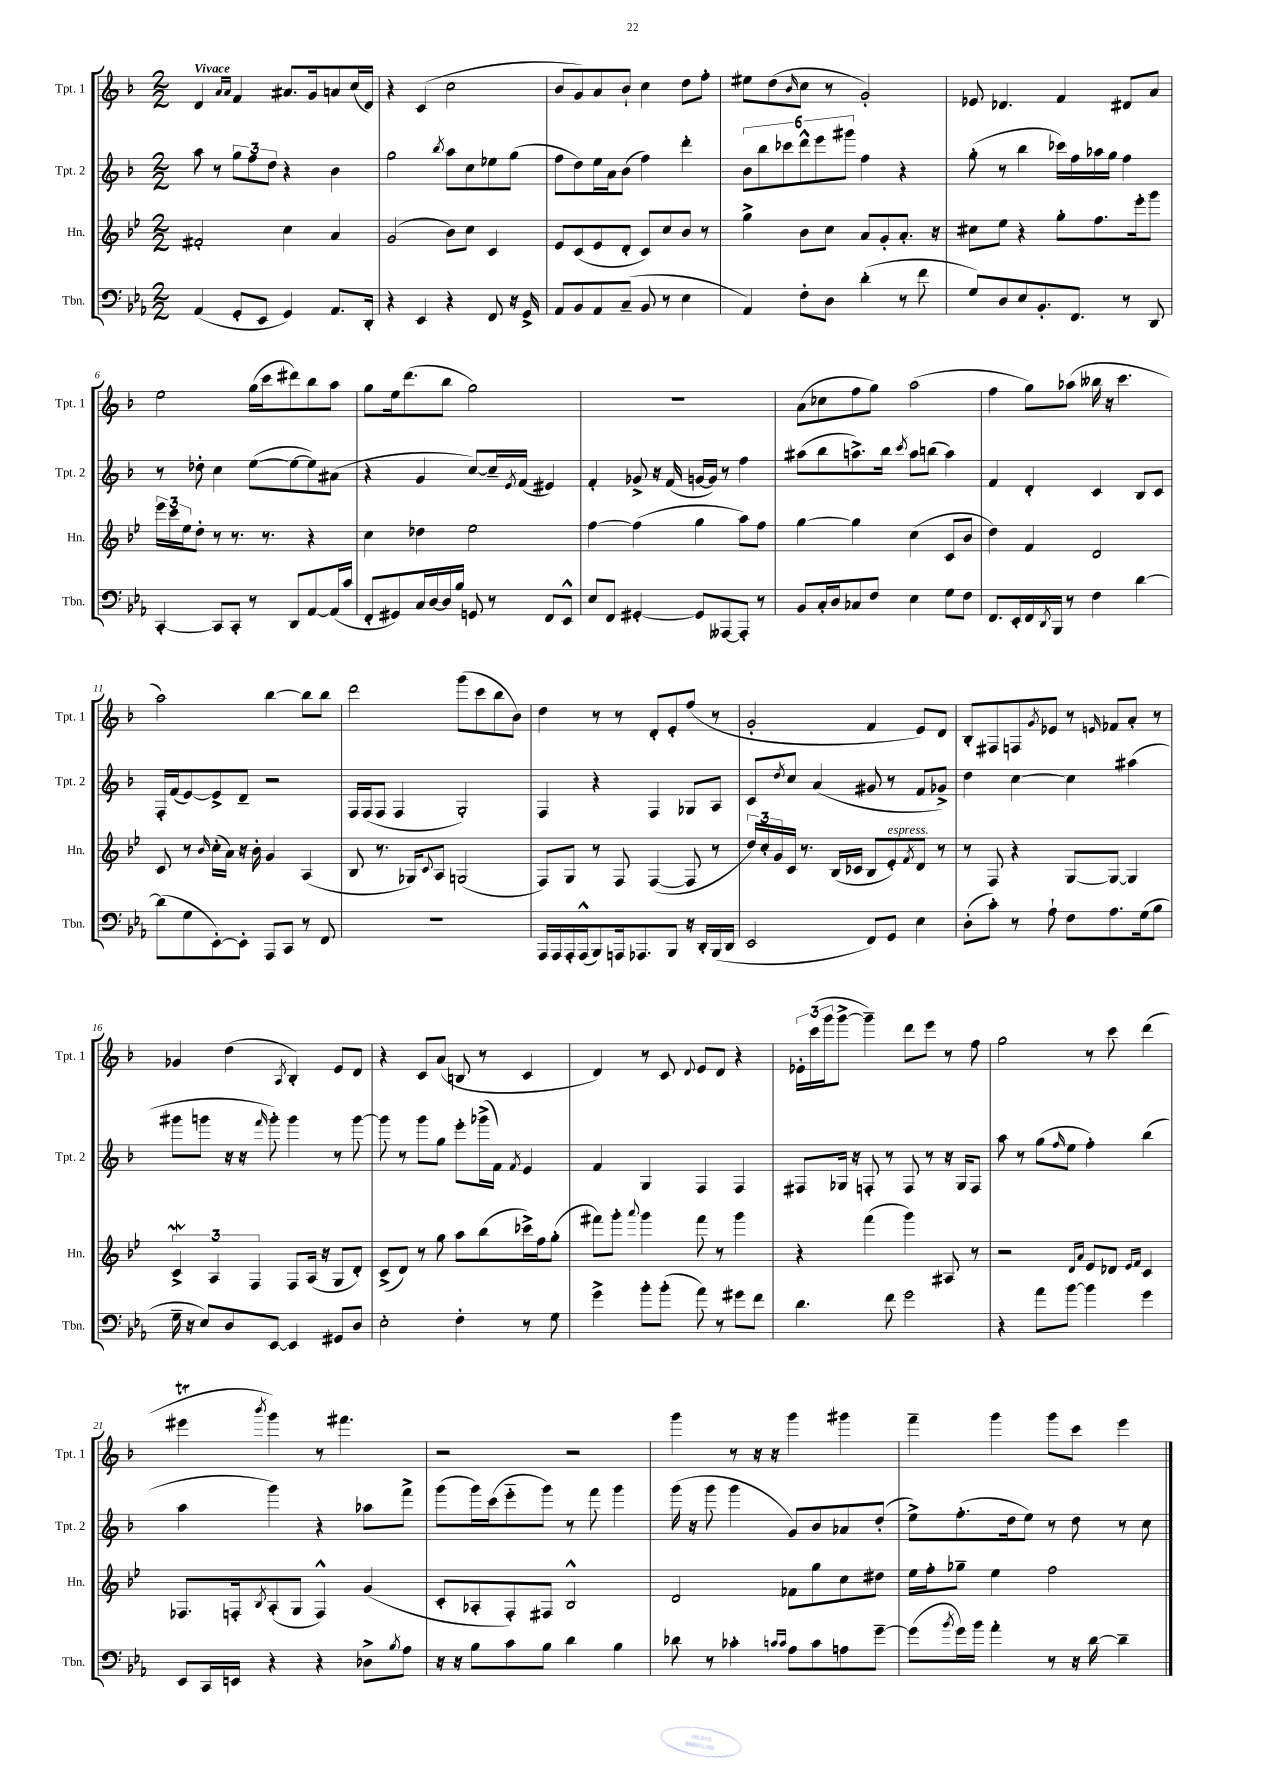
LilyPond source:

<<
\new StaffGroup <<
\new Staff = "s0" \with { instrumentName = "Tpt. 1" shortInstrumentName = "Tpt. 1" } {
    \clef treble \key f \major \numericTimeSignature \time 2/2 \tempo "Vivace"
    d'4 \grace { a'16 a'16 } f'4 ais'8. g'16 a'8 c''16( d'16) |
    r4 c'4( c''2 |
    bes'8 g'8) a'8 bes'8-! c''4 d''8 f''8-. |
    eis''8 d''8( \grace { bes'16 } c''8 r8 g'2-.) |
    ees'8 des'4. f'4 dis'8 a'8 |
    e''2 g''16( c'''16 dis'''8) bes''8 a''8 |
    g''8 e''16 d'''8.( bes''8 g''2) |
    R1 |
    a'8( ces''8 f''8 g''8) a''2( |
    f''4 g''8) aes''8( beses''16 r16 c'''4. |
    a''2) bes''4~ bes''8 bes''8 |
    d'''2 g'''8( c'''8 bes''8 bes'8) |
    d''4 r8 r8 d'8-. e'8-. f''8( r8 |
    g'2-. f'4 e'8) d'8 |
    bes8-. fis8 f8 \acciaccatura { g'8 } ees'8 r8 \grace { e'16 } fes'8 a'8-. r8 |
    ges'4 d''4( \acciaccatura { a8 } bes4-.) e'8 d'8 |
    r4 c'8 a'8( b8 r8 c'4 |
    d'4) r8 c'8 \appoggiatura { d'8 } e'8 d'8 r4 |
    \tuplet 3/2 { ees'16-. c'''16( g'''16 } g'''8~-> g'''4--) d'''8 e'''8 r8 f''8 |
    g''2 r8 c'''8 d'''4( |
    eis'''4\trill \acciaccatura { bes'''8 } g'''4) r8 fis'''4. |
    r2 r2 |
    g'''4 r8 r16 r16 g'''4 gis'''4 |
    f'''4-- g'''4 g'''8 c'''8 e'''4 \bar "|." |
}
\new Staff = "s1" \with { instrumentName = "Tpt. 2" shortInstrumentName = "Tpt. 2" } {
    \clef treble \key f \major \numericTimeSignature \time 2/2
    a''8 r8 \tuplet 3/2 { g''8 f''8 d''8 } r4 bes'4 |
    g''2 \acciaccatura { bes''8 } a''8 c''8 ees''8 g''8( |
    f''8 d''8) e''16 a'16 bes'8( f''4) d'''4-. |
    \tuplet 6/4 { bes'8 bes''8 ces'''8 d'''8-^ e'''8 gis'''8 } f''4 r4 |
    g''8-.( r8 bes''4 ces'''16) f''16 aes''16 g''16 f''4 |
    r8 des''8-. c''4 e''8~( e''8~ e''8) ais'8( |
    r4 g'4 c''8~) c''16-- \acciaccatura { e'8 } f'16( eis'4) |
    f'4-. ges'8-> r16 f'16( g'16~ g'16) r8 f''4 |
    ais''8( bes''8 a''8.->) bes''16 \acciaccatura { c'''8 } a''8 b''8( a''4) |
    f'4 d'4-. c'4 bes8 c'8 |
    f16-. f'16( e'8~) e'8-> d'8-- r2 |
    f16 f16( f8 f4 g2-.) |
    f4 r4 f4 ges8 a8 |
    c'8 \acciaccatura { d''8 } c''8 a'4( gis'8 r8 f'8 ges'8->) |
    d''4 c''4~ c''4 ais''4( |
    gis'''8 g'''8 r16 r16 \grace { f'''16 } g'''8-.) g'''4 r8 g'''8~ |
    g'''8 r8 g'''8 g''8 e'''8-. ges'''16->( f'16) \acciaccatura { f'8 } e'4 |
    f'4 g4 f4 f4 |
    fis8 ges16 r16 f8-. r8 f8 r8 r16 ges16 f8 |
    a''8 r8 g''8( \grace { f''16 } e''8 f''4-.) bes''4( |
    a''4 g'''4) r4 aes''8 f'''8-> |
    g'''8( g'''16) c'''16( e'''8-_ g'''8) r8 f'''8 g'''4 |
    g'''16( r16 g'''8 g'''4 g'8) bes'8 aes'8 d''8-.( |
    e''8->) f''8.-.( d''16 e''8) r8 d''8 r8 c''8 \bar "|." |
}
\new Staff = "s2" \with { instrumentName = "Hn." shortInstrumentName = "Hn." } {
    \clef treble \key bes \major \numericTimeSignature \time 2/2
    fis'2-. c''4 a'4 |
    g'2( bes'8) c''8 c'4 |
    ees'8 c'8( ees'8 d'8-. c'8) c''8 bes'8 r8 |
    g''4-> bes'8 c''8 a'8 g'8-. a'8.-. r16 |
    cis''8 ees''8 r4 g''8-. f''8. ees'''16-. g'''8 |
    \tuplet 3/2 { ees'''16 c'''16 ees''16 } d''8-. r8 r8. r8. r4 |
    c''4 des''4 ees''2 |
    f''4~ f''4( g''4 a''8) f''8 |
    g''4~ g''4 c''4( c'8 bes'8 |
    d''4) f'4 d'2 |
    c'8 r8 \grace { bes'16 } c''16-.( a'16) r16 bes'16-. g'4 a4( |
    bes8 r8. ges16) \appoggiatura { c'8 } a8 g2( |
    f8) g8 r8 f8 f4~( f8 r8 |
    \tuplet 3/2 { d''16) c''16-. g'16 } c'16 r8. bes16( ces'16 bes8 ees'8-.^\markup { \italic "espress." }) \acciaccatura { f'8 } d'8 r8 |
    r8 f8 r4 g8~ g8~ g4 |
    \tuplet 3/2 { c'4->\mordent a4 f4 } f8 a16( r16 g8 d'8-.) |
    c'8->( d'8) r8 g''8 a''8 bes''8( ces'''16->) f''16 g''8-.( |
    fis'''8) g'''8-. \appoggiatura { a'''8 } g'''4 fis'''8 r8 g'''4 |
    r4 f'''4( g'''4) ais8 r8 |
    r2 \grace { d'16 a'16 } ees'8 des'8 \grace { ees'16 f'16 } c'4 |
    fes8. f16-. \acciaccatura { bes8 } a8-.( g8 f4-^) g'4( |
    c'8-. aes8-. f8-.) fis8 bes2-^ |
    d'2 fes'8 g''8 c''8 dis''8 |
    ees''16 f''16-. ges''8-- ees''4 f''2 \bar "|." |
}
\new Staff = "s3" \with { instrumentName = "Tbn." shortInstrumentName = "Tbn." } {
    \clef bass \key ees \major \numericTimeSignature \time 2/2
    aes,4( g,8-. ees,8 g,4) aes,8. d,16-. |
    r4 ees,4 r4 f,8 r16 g,16-> |
    aes,8 bes,8 aes,8 c8--( bes,8 r8 ees4 |
    aes,4) f8-. d8 d'4-.( r8 f'8 |
    g8) d8 ees8 bes,8.-. f,8. r8 d,8 |
    c,4~-. c,8 c,8-. r8 d,8 aes,8~ aes,16( c'16 |
    f,8-. gis,8) c16 d16~ d16 bes16 g,8 r8 f,8 ees,8-^ |
    ees8 f,8 gis,4~-. gis,8 aeses,,8~ aeses,,8-. r8 |
    bes,8 c16-. d16 ces8 f8 ees4 g8 f8 |
    f,8. ees,16-. f,16 \acciaccatura { d,8 } bes,,16 r8 f4 d'4~ |
    d'8( g8 ees,8~-.) ees,8-. aes,,8 c,8 r8 f,8 |
    R1 |
    aes,,16 aes,,16 aes,,16-. aes,,16-^( bes,,8) a,,16 aes,,8. bes,,8 r16 d,16-. bes,,16( d,16 |
    ees,2 f,8) g,8 ees4 |
    d8-.( c'8-.) r8 aes8-! f8 aes8. g16( bes8 |
    g16-- r16 ees8) d8 ees,8~ ees,4 gis,8 d8 |
    ees2-. f4-. r8 g8 |
    g'4-> bes'8-. bes'8-.( aes'8) r8 gis'8 f'8 |
    d'4. f'8 g'2 |
    r4 aes'8 bes'8~ bes'4 g'4 |
    ees,8 c,16 e,16 r4 r4 des8-> \acciaccatura { bes8 } aes8 |
    r16 r16 bes8 c'8 bes8 d'4 bes4 |
    des'8 r8 ces'4-. \grace { c'16 c'16 } aes8 c'8 a8 g'8~-- |
    g'8( \acciaccatura { bes'8 } g'16) bes'16 aes'4-. r8 r16 d'16~ d'4-- \bar "|." |
}
>>
>>
